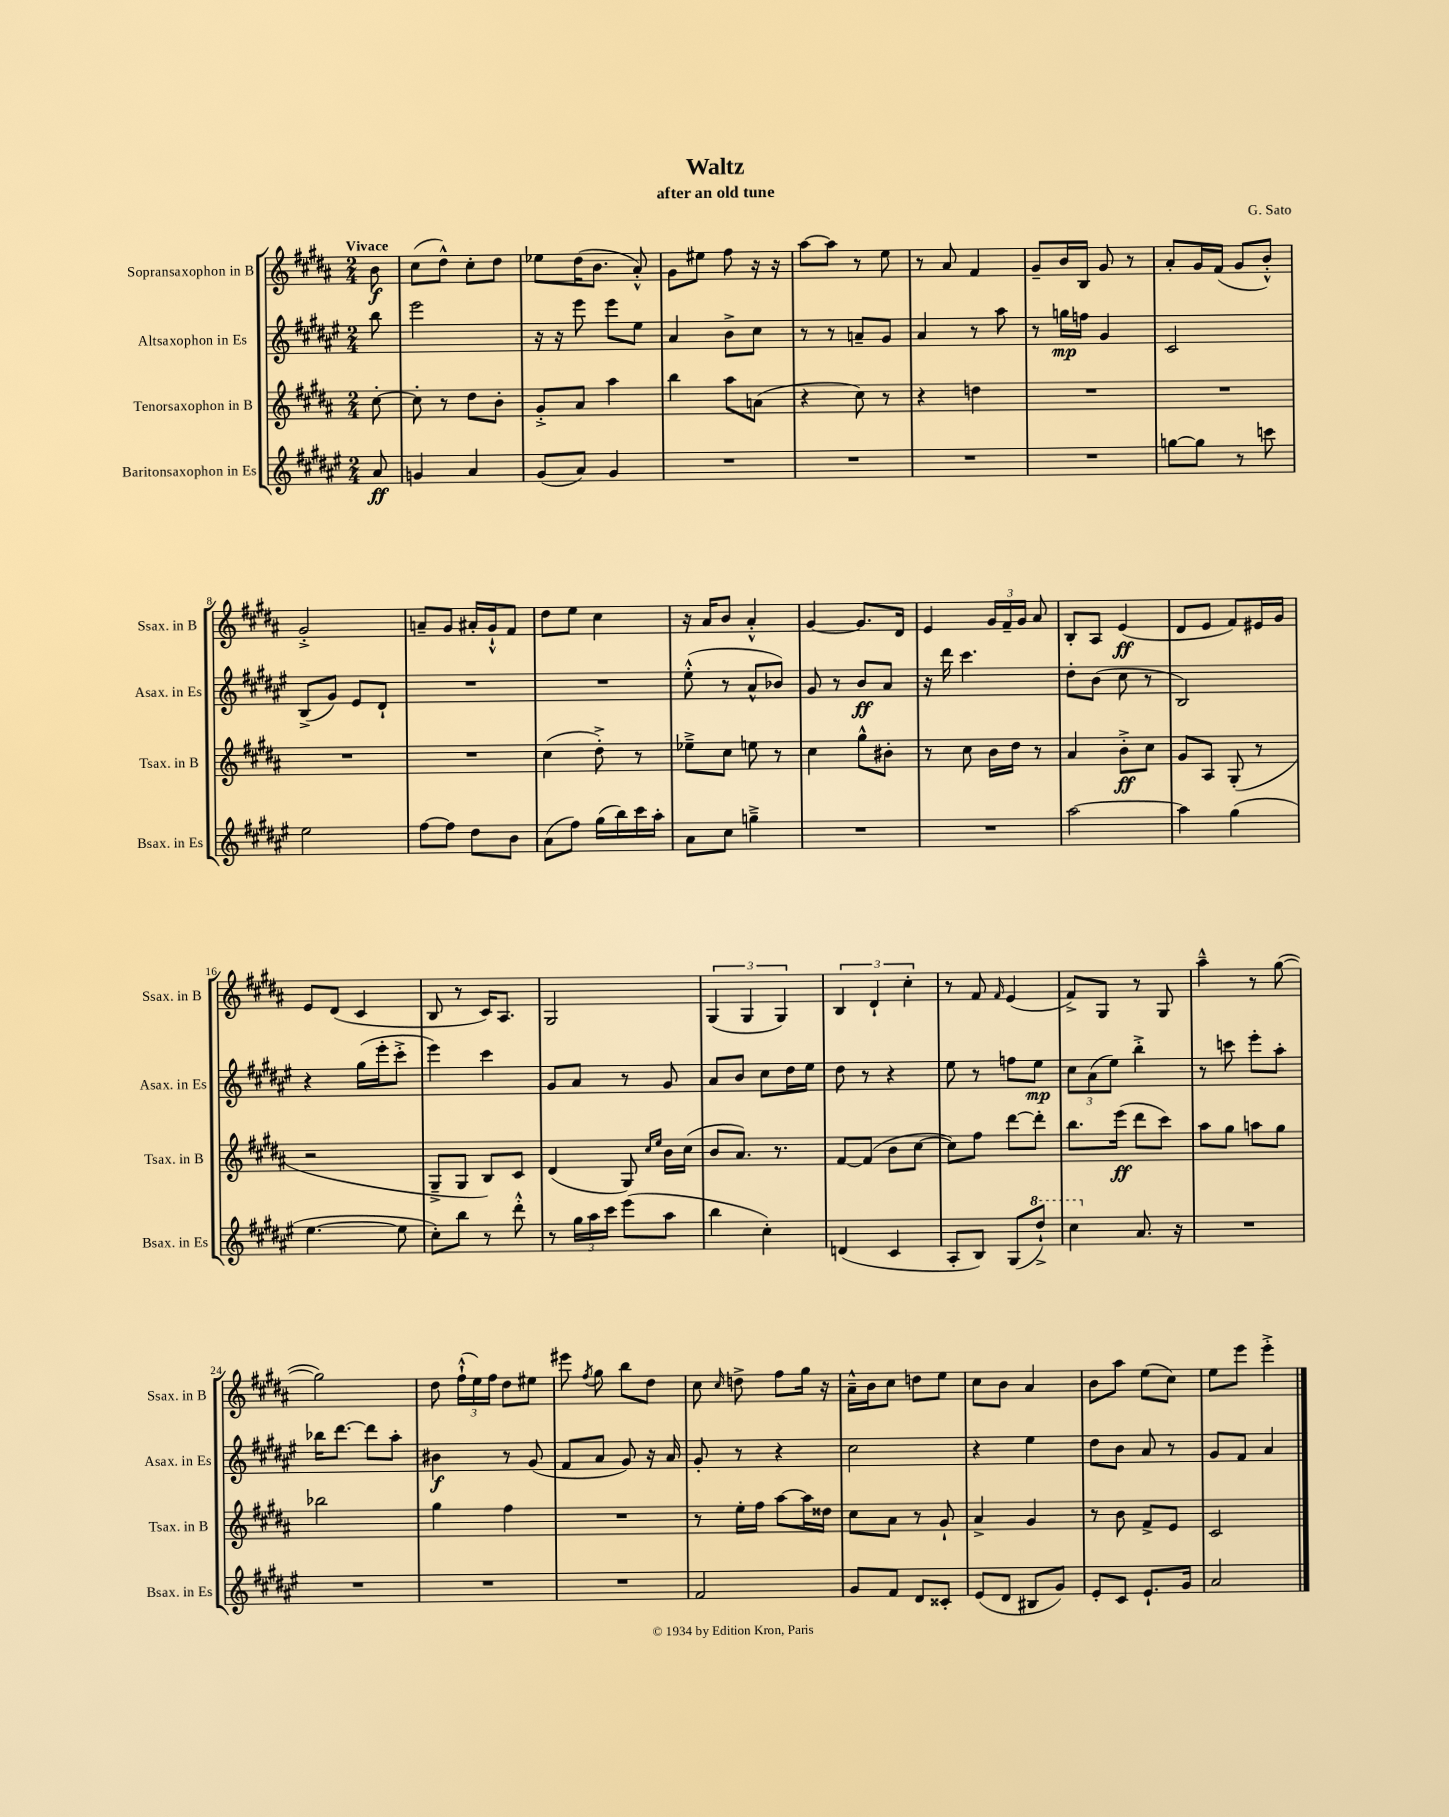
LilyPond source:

\header { title = "Waltz" composer = "G. Sato" subtitle = "after an old tune" }
<<
\new StaffGroup <<
\new Staff = "s0" \with { instrumentName = "Sopransaxophon in B" shortInstrumentName = "Ssax. in B" } {
    \clef treble \key b \major \numericTimeSignature \time 2/4 \partial 8 \tempo "Vivace"
    \autoBeamOff b'8\f |
    cis''8[( dis''8]-^) cis''8[-. dis''8] |
    ees''8[ dis''16( b'8.] ais'8-.-^) |
    gis'8[ eis''8] fis''8 r16 r16 |
    ais''8[~ ais''8] r8 e''8 |
    r8 ais'8 fis'4 |
    gis'8[-- b'16 b16] gis'8 r8 |
    ais'8[-. gis'16 fis'16]( gis'8[ b'8]-.-^) |
    gis'2-.-> |
    a'8[-- gis'8] ais'16[-. gis'16-!-^ fis'8] |
    dis''8[ e''8] cis''4 |
    r16 ais'16[ b'8] ais'4-.-^ |
    gis'4~ gis'8.[ dis'16] |
    e'4 \tuplet 3/2 { gis'16[ fis'16-- gis'16] } ais'8 |
    b8[-. ais8] e'4\ff( |
    dis'8[ e'8] fis'8[) eis'16 gis'16] |
    e'8[ dis'8]( cis'4 |
    b8 r8 cis'16[) ais8.] |
    gis2 |
    \tuplet 3/2 { gis4( gis4 gis4) } |
    \tuplet 3/2 { b4 dis'4-! cis''4-. } |
    r8 fis'8 \grace { fis'16 } e'4( |
    fis'8[->) gis8] r8 gis8 |
    ais''4---^ r8 gis''8~( |
    gis''2) |
    dis''8 \tuplet 3/2 { fis''16[-!-^( e''16) fis''16] } dis''8[ eis''8] |
    eis'''8 \acciaccatura { fis''8 } gis''8 b''8[ dis''8] |
    cis''8 \grace { cis''16 } d''8-> fis''8[ gis''16] r16 |
    ais'16[---^ b'16 cis''8] d''8[ e''8] |
    cis''8[ b'8] ais'4 |
    b'8[ ais''8] e''8[( cis''8]) |
    e''8[ e'''8] e'''4-.-> \bar "|." |
}
\new Staff = "s1" \with { instrumentName = "Altsaxophon in Es" shortInstrumentName = "Asax. in Es" } {
    \clef treble \key fis \major \numericTimeSignature \time 2/4 \partial 8
    \autoBeamOff b''8 |
    eis'''2 |
    r16 r16 eis'''8 eis'''8[ eis''8] |
    ais'4 b'8[-> cis''8] |
    r8 r8 a'8[-- gis'8] |
    ais'4 r8 ais''8 |
    r8 g''16[\mp f''16] gis'4 |
    cis'2 |
    b8[->( gis'8]) eis'8[ dis'8]-! |
    R2 |
    R2 |
    eis''8-.-^( r8 ais'8[-^ bes'8]) |
    gis'8 r8 b'8[\ff ais'8] |
    r16 dis'''16 cis'''4. |
    dis''8[-. b'8]( cis''8 r8 |
    b2) |
    r4 gis''16[( eis'''16-. cis'''8]-.-> |
    eis'''4) cis'''4 |
    gis'8[ ais'8] r8 gis'8 |
    ais'8[ b'8] cis''8[ dis''16 eis''16] |
    dis''8 r8 r4 |
    eis''8 r8 f''8[ eis''8]\mp |
    \tuplet 3/2 { cis''8[ ais'8( eis''8]) } b''4-.-> |
    r8 c'''8 eis'''8[-. ais''8]-. |
    bes''16[ dis'''8.]~ dis'''8[ ais''8]-. |
    bis'4\f r8 gis'8( |
    fis'8[ ais'8] gis'8) r16 ais'16 |
    gis'8-. r8 r4 |
    cis''2 |
    r4 eis''4 |
    dis''8[ b'8] ais'8 r8 |
    gis'8[ fis'8] ais'4 \bar "|." |
}
\new Staff = "s2" \with { instrumentName = "Tenorsaxophon in B" shortInstrumentName = "Tsax. in B" } {
    \clef treble \key b \major \numericTimeSignature \time 2/4 \partial 8
    \autoBeamOff cis''8~-. |
    cis''8-. r8 dis''8[ b'8]-. |
    gis'8[-.-> ais'8] ais''4 |
    b''4 ais''8[ a'8]( |
    r4 cis''8) r8 |
    r4 d''4 |
    R2 |
    R2 |
    R2 |
    R2 |
    cis''4( dis''8-.->) r8 |
    ees''8[---> cis''8] e''8 r8 |
    cis''4 gis''8[-^ bis'8]-. |
    r8 cis''8 b'16[ dis''16] r8 |
    ais'4 b'8[-.->\ff cis''8] |
    gis'8[ ais8] gis8-.( r8 |
    r2 |
    gis8[---> gis8] b8[) cis'8] |
    dis'4( gis8) \grace { cis''16[ e''16] } b'16[ cis''16]( |
    b'8[ ais'8.]) r8. |
    fis'8[~ fis'8]( b'8[ cis''8]~ |
    cis''8[) fis''8] dis'''8[~ dis'''8]-. |
    b''8.[ e'''16]\ff( dis'''8[ cis'''8]) |
    ais''8[ gis''8] a''8[ gis''8] |
    bes''2 |
    gis''4 fis''4 |
    R2 |
    r8 e''16[-. fis''16] ais''8[~ ais''16 disis''16] |
    cis''8[ ais'8] r8 gis'8-! |
    ais'4-> gis'4 |
    r8 b'8 fis'8[-> e'8] |
    cis'2 \bar "|." |
}
\new Staff = "s3" \with { instrumentName = "Baritonsaxophon in Es" shortInstrumentName = "Bsax. in Es" } {
    \clef treble \key fis \major \numericTimeSignature \time 2/4 \partial 8
    \autoBeamOff ais'8\ff |
    g'4 ais'4 |
    gis'8[( ais'8]) gis'4 |
    R2 |
    R2 |
    R2 |
    R2 |
    g''8[~ g''8] r8 c'''8 |
    eis''2 |
    fis''8[~ fis''8] dis''8[ b'8] |
    ais'8[( fis''8]) gis''16[( b''16) cis'''16 ais''16]-. |
    ais'8[ cis''8] g''4---> |
    R2 |
    R2 |
    ais''2~ |
    ais''4 gis''4( |
    eis''4.~ eis''8 |
    cis''8[-.) b''8] r8 dis'''8-.-^ |
    r8 \tuplet 3/2 { gis''16[ ais''16 cis'''16] } eis'''8[( ais''8] |
    b''4 cis''4-.) |
    d'4( cis'4 |
    ais8[-. b8]) gis8[( \ottava #1 dis'''8]-!->) |
    cis'''4 \ottava #0 ais'8. r16 |
    R2 |
    R2 |
    R2 |
    R2 |
    fis'2 |
    gis'8[ fis'8] dis'8[ cisis'8]-. |
    eis'8[( dis'8] bis8[ gis'8]) |
    eis'8[-. cis'8] eis'8.[-! gis'16] |
    ais'2 \bar "|." |
}
>>
>>
